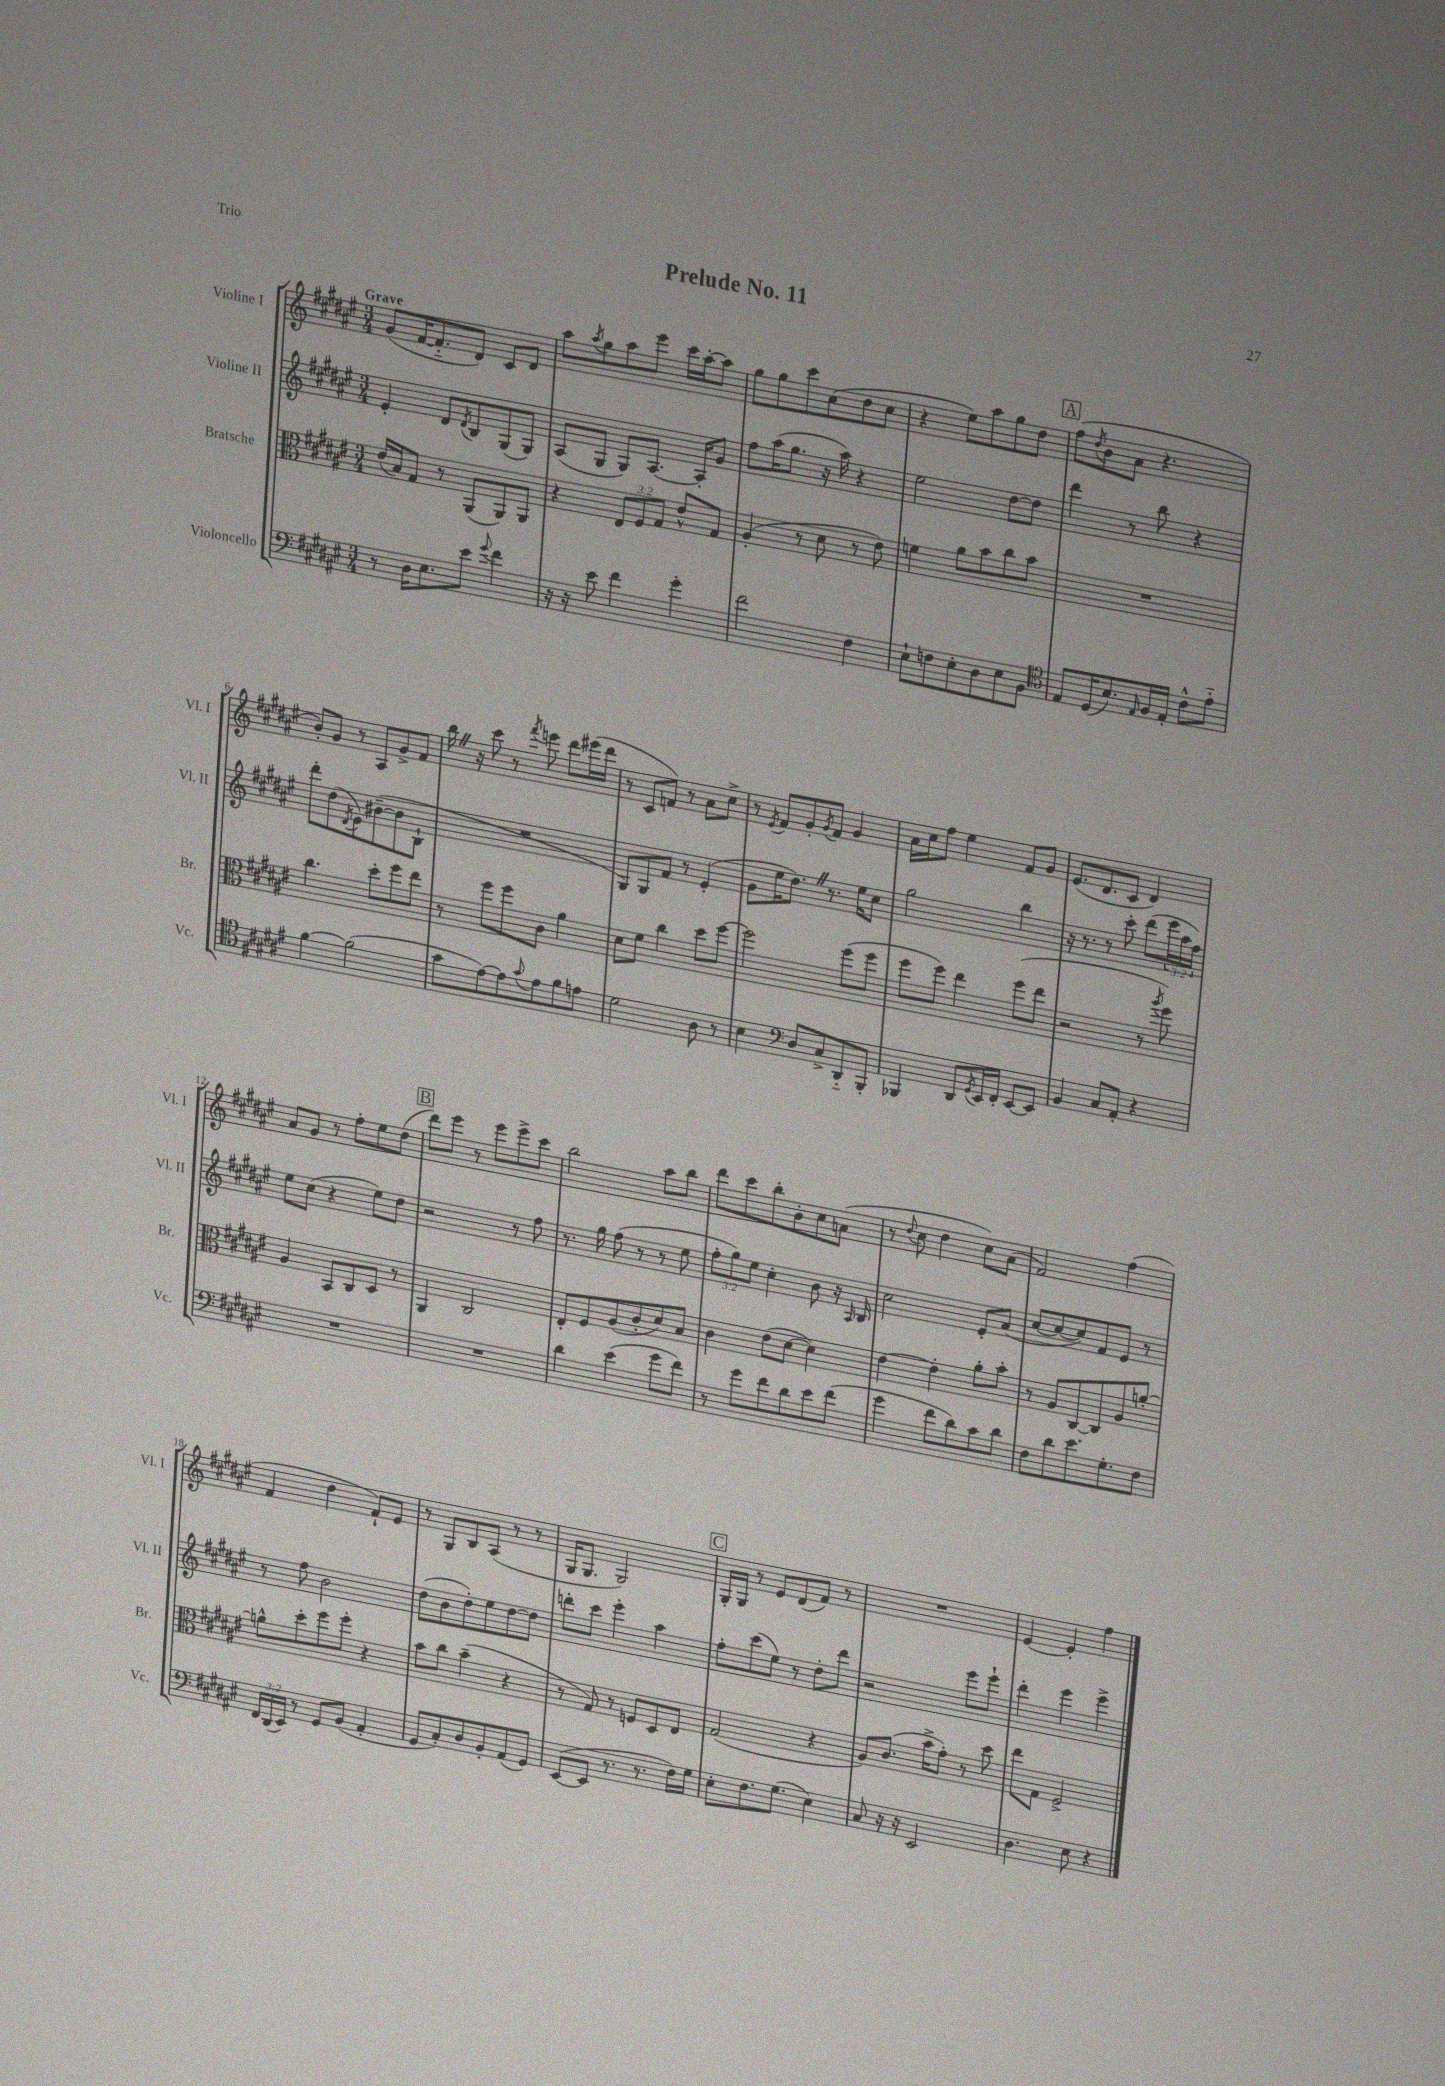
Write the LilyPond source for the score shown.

\header { title = "Prelude No. 11" piece = "Trio" }
<<
\new StaffGroup <<
\new Staff = "s0" \with { instrumentName = "Violine I" shortInstrumentName = "Vl. I" } {
    \clef treble \key fis \major \numericTimeSignature \time 3/4 \tempo "Grave"
    gis'8( fis'16~ fis'8.-_ dis'8) cis'8 dis'8 |
    ais''8 \acciaccatura { ais''8 } gis''8 ais''8 eis'''8 cis'''16 ais''16~-. ais''8 |
    gis''8 gis''8 cis'''8 cis''8( dis''8 cis''8 |
    r4 eis''8) ais''8 gis''8 dis''8 |
    \mark \markup { \box "A" } fis''8( \acciaccatura { dis''8 } b'8 ais'8 r4. |
    b'8-.) gis'8 r8 ais8 gis'8-> fis'8 |
    b''16 \once \override BreathingSign.text = \markup { \musicglyph "scripts.caesura.straight" } \breathe r16 cis'''8 r8 \acciaccatura { fis'''8 } e'''8 dis'''8 eis'''16( dis'''16 |
    r8 cis'8 f'8) r8 ais'8 cis''8-> |
    r8 \acciaccatura { eis'8 } fis'8 gis'8-. \acciaccatura { gis'8 } fis'8 gis'4 |
    ais'16 cis''16 fis''8 eis''4 fis'8 gis'8 |
    eis'8.( dis'8. cis'8 dis'4) |
    ais'8 gis'8 r8 fis''8-. eis''8 dis''8( |
    \mark \markup { \box "B" } dis'''8) eis'''8 r8 eis'''8 eis'''8-> cis'''8 |
    b''2 ais''8 b''8 |
    dis'''8 cis'''8 b''8-. b'8-. cis''8 a'8( |
    r8 \appoggiatura { dis''8 } cis''8 dis''4 cis''8) ais'8( |
    fis'2) fis''4( |
    fis'4 dis''4 fis'8-!) eis'8 |
    r8 gis8 b8 ais8( r8 r8 |
    gis16 gis8. gis2) |
    \mark \markup { \box "C" } gis16-. gis16 r8 eis'8 dis'8( fis'8) r8 |
    R2. |
    eis'4~ eis'4-. fis''4 \bar "|." |
}
\new Staff = "s1" \with { instrumentName = "Violine II" shortInstrumentName = "Vl. II" } {
    \clef treble \key fis \major \numericTimeSignature \time 3/4 \override Staff.TupletNumber.text = #tuplet-number::calc-fraction-text
    eis'4-. dis'8 \acciaccatura { dis'8 } b8 gis8( gis8) |
    ais8( gis8 gis8) ais8.~ ais16-. gis'8 |
    fis''8 ais''16( gis''8. r16 ais''16) r4 |
    eis''2 dis''8~ dis''8 |
    \mark \markup { \box "A" } dis'''4 r8 b''8 r4 |
    dis'''8-. dis''8( \acciaccatura { dis'8 } eis'8) bis'8~--( bis'8 b8-! |
    R2. |
    gis8) gis8 fis'8 r8 eis'4-.( |
    gis'8 eis''16 dis''8.) \once \override BreathingSign.text = \markup { \musicglyph "scripts.caesura.straight" } \breathe r8. eis''16 cis''8 |
    gis''2 b''4 |
    r16 r8. r8 cis'''8-. dis'''8( \tuplet 3/2 { eis'''16 ais''16 fis''16) } |
    eis''8 cis''8( r4 eis''8) dis''8 |
    \mark \markup { \box "B" } r2 r8 fis''8 |
    r8. gis''16 fis''8( r8 r8 eis''8 |
    \tuplet 3/2 { fis''8-. gis''8) eis''8 } cis''4-. b'8 r16 \grace { ais16 } b16 |
    cis''2 eis'8-. ais'8( |
    cis''8~ cis''8~ cis''8) fis'8 eis'8 r8 |
    r8 fis''8 b'2 |
    dis''8( b'8 dis''8-.) eis''8 dis''8~ dis''8 |
    d'''8-. cis'''8 eis'''4-. ais''4 |
    \mark \markup { \box "C" } fis''8-. cis'''8( eis''8) r8 dis''8-. dis'''8 |
    r2 eis'''8 eis'''8-! |
    dis'''4-. eis'''4 eis'''4-> \bar "|." |
}
\new Staff = "s2" \with { instrumentName = "Bratsche" shortInstrumentName = "Br." } {
    \clef alto \key fis \major \numericTimeSignature \time 3/4 \override Staff.TupletNumber.text = #tuplet-number::calc-fraction-text
    eis'16( b16) gis8 r8 ais,8( ais,8) ais,8 |
    r4 \tuplet 3/2 { eis8 fis8 gis8 } eis'8-^ gis8 |
    ais4-.( r8 dis'8 r8 eis'8) |
    f'4 ais'8 b'8 cis''8 b'8 |
    \mark \markup { \box "A" } R2. |
    cis''4. dis''8-. fis''8 eis''8 |
    r8 fis''8 fis''8 cis'8 ais'4 |
    dis'8 fis'8 cis''4 dis''8 fis''8~ |
    fis''2 fis''8( fis''8 |
    fis''8 fis''8) eis''4 fis''8( eis''8 |
    r2 r8 \acciaccatura { ais''8 } fis''8) |
    ais4 b,8 cis8 dis8 r8 |
    \mark \markup { \box "B" } ais,4 cis2 |
    eis8-. fis8 ais8( cis'8-. dis'8) b8 |
    cis'4 eis'8( dis'8~ dis'4) |
    eis'4~ eis'4-. ais'8-. b'8-. |
    r8 ais8 cis8~ cis8 ais8 a'8~-. |
    a'8-^ dis''8-. fis''8 fis''8-. r4 |
    b'8 cis''8 b'4--( r4 |
    r8 gis8) r8 f8 dis8 eis8 |
    \mark \markup { \box "C" } gis2( r4 |
    ais8) cis'8.( b'16-> gis'8-.) r8 dis''8 |
    eis''8 gis8 fis2-> \bar "|." |
}
\new Staff = "s3" \with { instrumentName = "Violoncello" shortInstrumentName = "Vc." } {
    \clef bass \key fis \major \numericTimeSignature \time 3/4 \override Staff.TupletNumber.text = #tuplet-number::calc-fraction-text
    r8 dis16 eis8. eis'8 \appoggiatura { gis'8 } fis'4 |
    r16 r16 eis'8 fis'4 gis'4-. |
    fis'2 fis4 |
    eis8-! f8 eis8-. dis8 eis8 b,8 |
    \mark \markup { \box "A" } \clef tenor eis8 dis16( b8.) \grace { eis16 } fis16 eis16-. cis'8-^ eis'8-_ |
    fis'4~ fis'2( |
    gis'8 eis'8~) eis'8 \appoggiatura { gis'8 } eis'8 fis'8 e'8 |
    dis'2 ais8 r8 |
    b4 \clef bass dis8 cis8-> dis,8-_ b,,8-. |
    bes,,4 dis,8 \acciaccatura { gis,8 } eis,16 fis,16-. eis,8~ eis,8 |
    b,4 cis8 ais,8-. r4 |
    R2. |
    \mark \markup { \box "B" } R2. |
    dis'4 eis'4( gis'8 fis'8) |
    r8 gis'8 fis'8 dis'8 eis'8 fis'8( |
    gis'4 fis'8 dis'8) cis'8 dis'8 |
    fis8 dis'8 eis'8. gis8.-. fis8 |
    \tuplet 3/2 { fis,16 dis,16( eis,16) } r8 gis,8 b,8( ais,4-. |
    gis,8 cis8-.) dis8 b,8-. ais,8( gis,8) |
    eis,8~( eis,8 r8. r8. fis16) gis16 |
    \mark \markup { \box "C" } eis8-. fis8. gis8.( eis4) |
    cis8 r16 r16 eis,2 |
    dis4. eis8 r4 \bar "|." |
}
>>
>>
